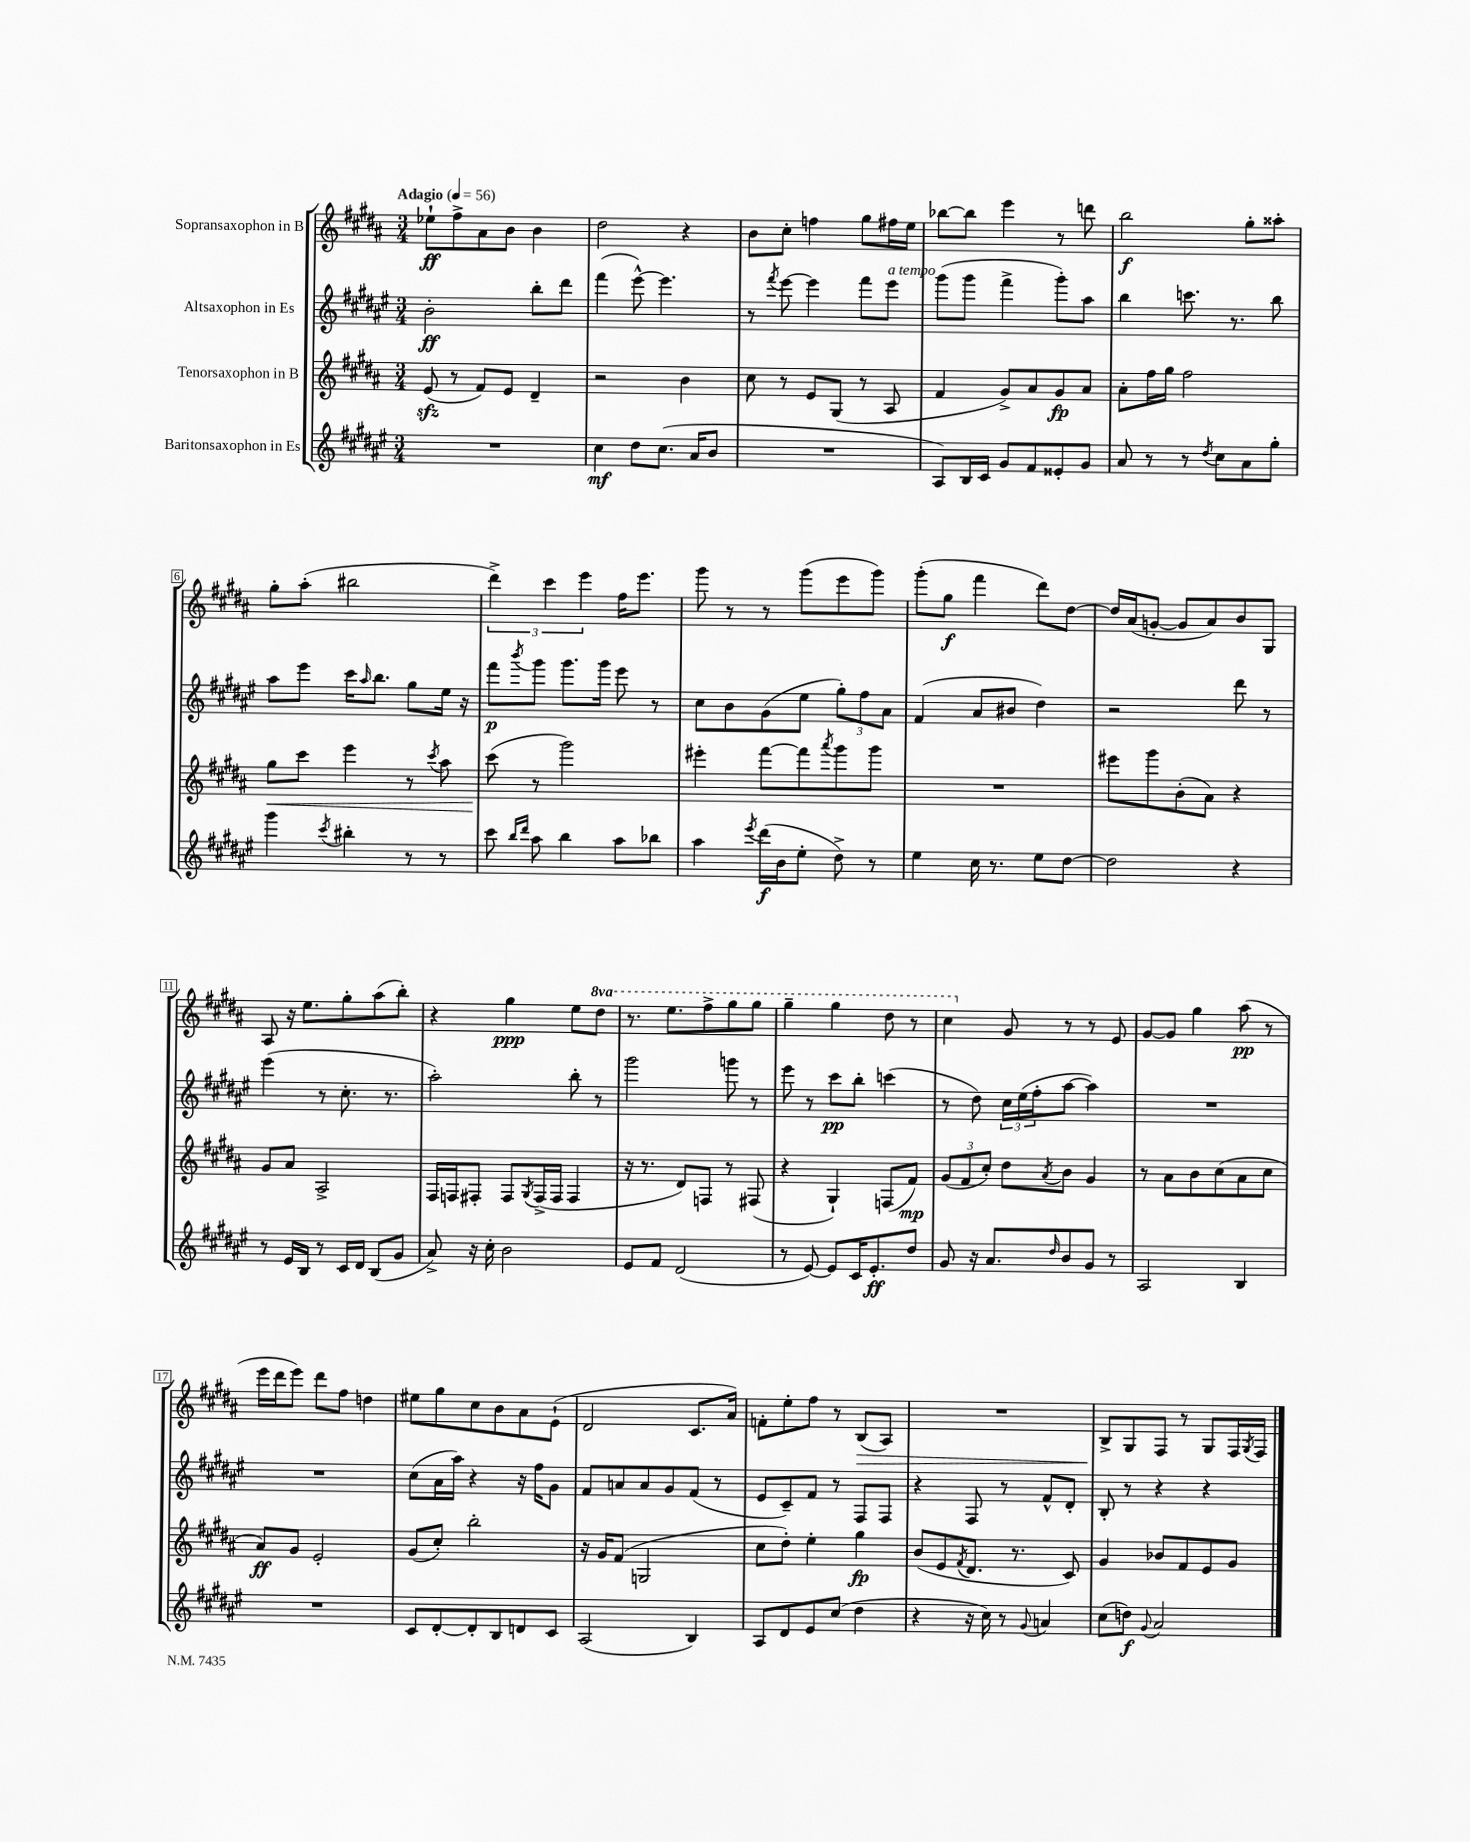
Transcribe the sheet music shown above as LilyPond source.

<<
\new StaffGroup <<
\new Staff = "s0" \with { instrumentName = "Sopransaxophon in B" } {
    \clef treble \key b \major \numericTimeSignature \time 3/4 \set Staff.ottavationMarkups = #ottavation-simple-ordinals \tempo "Adagio" 4 = 56
    ees''8-!\ff fis''8-> ais'8 b'8 b'4 |
    dis''2 r4 |
    b'8 cis''8-. f''4 gis''8 fis''16 e''16 |
    bes''8~ bes''8 e'''4 r8 d'''8 |
    b''2\f gis''8-. aisis''8-. |
    gis''8-. ais''8-.( bis''2 |
    \tuplet 3/2 { dis'''4->) cis'''4 e'''4 } fis''16 e'''8. |
    gis'''8 r8 r8 gis'''8( e'''8 gis'''8) |
    gis'''8-.( gis''8\f fis'''4 dis'''8) dis''8~ |
    dis''16 ais'16( g'8~-. g'8 ais'8) b'8 gis8 |
    ais8 r16 e''8. gis''8-. ais''8( b''8-.) |
    r4 gis''4\ppp e''8 \ottava #1 dis'''8 |
    r8. e'''8. fis'''8-> gis'''8 gis'''8 |
    gis'''4-- gis'''4 dis'''8 r8 |
    cis'''4 \ottava #0 gis'8 r8 r8 e'8 |
    gis'8~ gis'8 gis''4 ais''8\pp( r8 |
    e'''16 dis'''16 e'''8) dis'''8 fis''8 d''4 |
    eis''8 gis''8 cis''8 b'8 ais'8 e'8-!( |
    dis'2 cis'8. ais'16) |
    f'8-. e''8-. fis''8 r8 b8\>( ais8) |
    R2. |
    b8->\! gis8 fis8 r8 gis8 fis16 \acciaccatura { gis8 } fis16 \bar "|." |
}
\new Staff = "s1" \with { instrumentName = "Altsaxophon in Es" } {
    \clef treble \key fis \major \numericTimeSignature \time 3/4
    b'2-.\ff b''8-. dis'''8 |
    fis'''4( eis'''8~-^) eis'''4. |
    r8 \acciaccatura { fis'''8 } eis'''8~ eis'''4 fis'''8 eis'''8^\markup { \italic "a tempo" } |
    gis'''8( gis'''8 fis'''4-> gis'''8-.) ais''8 |
    b''4 c'''8. r8. b''8 |
    ais''8 eis'''8 cis'''16 \grace { ais''16 } b''8. gis''8 eis''16 r16 |
    fis'''8\p \acciaccatura { b'''8 } gis'''8 gis'''8. gis'''16 eis'''8 r8 |
    cis''8 b'8 gis'8( eis''8 \tuplet 3/2 { gis''8-.) fis''8 ais'8 } |
    fis'4( ais'8 bis'8 dis''4) |
    r2 dis'''8 r8 |
    eis'''4( r8 cis''8.-. r8. |
    ais''2-.) b''8-. r8 |
    gis'''2 g'''8 r8 |
    eis'''8 r8 cis'''8\pp b''8-. c'''4( |
    r8 dis''8) \tuplet 3/2 { cis''16 eis''16( fis''16-. } ais''8~ ais''4) |
    R2. |
    R2. |
    cis''8( ais'16 ais''16) r4 r16 fis''16 gis'8 |
    fis'8 a'8 a'8 gis'8 fis'8( r8 |
    eis'8 cis'8--) fis'8 r8 fis8 fis8 |
    r4 fis8 r8 fis'8-^ dis'8-. |
    b8-. r8 r4 r4 \bar "|." |
}
\new Staff = "s2" \with { instrumentName = "Tenorsaxophon in B" } {
    \clef treble \key b \major \numericTimeSignature \time 3/4
    e'8\sfz( r8 fis'8) e'8 dis'4-- |
    r2 b'4 |
    cis''8 r8 e'8 gis8( r8 ais8 |
    fis'4 gis'8->) ais'8 gis'8\fp ais'8 |
    ais'8-. fis''16 gis''16 fis''2 |
    gis''8\< cis'''8 e'''4 r8 \acciaccatura { cis'''8 } ais''8 |
    cis'''8\!( r8 gis'''2) |
    eis'''4-. fis'''8~ fis'''8 \acciaccatura { ais'''8 } gis'''8 gis'''8 |
    R2. |
    eis'''8 gis'''8 b'8-.( ais'8) r4 |
    gis'8 ais'8 ais2-> |
    fis16 f16 fis8-. fis8 \acciaccatura { gis8 } fis16->( fis16 fis4 |
    r16 r8. dis'8) f8 r8 fis8( |
    r4 gis4-!) f8( fis'8\mp) |
    \tuplet 3/2 { gis'8( fis'8 cis''8-.) } dis''8 \acciaccatura { ais'8 } b'8 gis'4 |
    r8 ais'8 b'8 cis''8( ais'8 cis''8 |
    ais'8\ff) gis'8 e'2-. |
    gis'8( cis''8-.) b''2-. |
    r16 gis'16 fis'8( g2 |
    cis''8 dis''8-.) e''4-. gis''4\fp |
    b'8( e'8 \acciaccatura { fis'8 } dis'8. r8. cis'8) |
    gis'4 bes'8 fis'8 e'8 gis'8 \bar "|." |
}
\new Staff = "s3" \with { instrumentName = "Baritonsaxophon in Es" } {
    \clef treble \key fis \major \numericTimeSignature \time 3/4
    R2. |
    cis''4\mf dis''8 cis''8.( ais'16 b'8 |
    R2. |
    ais8) b16 cis'16 gis'8 fis'8 eisis'8-. gis'8 |
    ais'8 r8 r8 \acciaccatura { dis''8 } cis''8 ais'8 gis''8-. |
    gis'''4 \acciaccatura { cis'''8 } bis''4-. r8 r8 |
    cis'''8 \grace { b''16 dis'''16 } ais''8 b''4 ais''8 bes''8 |
    ais''4 \acciaccatura { eis'''8 } dis'''16\f( b'16 eis''8-. dis''8->) r8 |
    eis''4 cis''16 r8. eis''8 dis''8~ |
    dis''2 r4 |
    r8 eis'16 b16 r8 cis'16 dis'16 b8( gis'8 |
    ais'8->) r16 cis''16-. b'2 |
    eis'8 fis'8 dis'2( |
    r8 eis'8~) eis'8 cis'16 eis'8.-.\ff dis''8 |
    gis'8 r16 ais'8. \grace { dis''16 } b'8 gis'8 r8 |
    ais2 b4 |
    R2. |
    cis'8 dis'8~-. dis'8-. b8 d'8 cis'8 |
    ais2( b4) |
    ais8 dis'8 eis'8 cis''8( dis''4 |
    r4 r16 cis''16) r8 \appoggiatura { gis'8 } a'4 |
    cis''8( d''8\f) \appoggiatura { gis'8 } ais'2 \bar "|." |
}
>>
>>
\layout { \context { \Score \override BarNumber.stencil = #(make-stencil-boxer 0.1 0.3 ly:text-interface::print) } }
